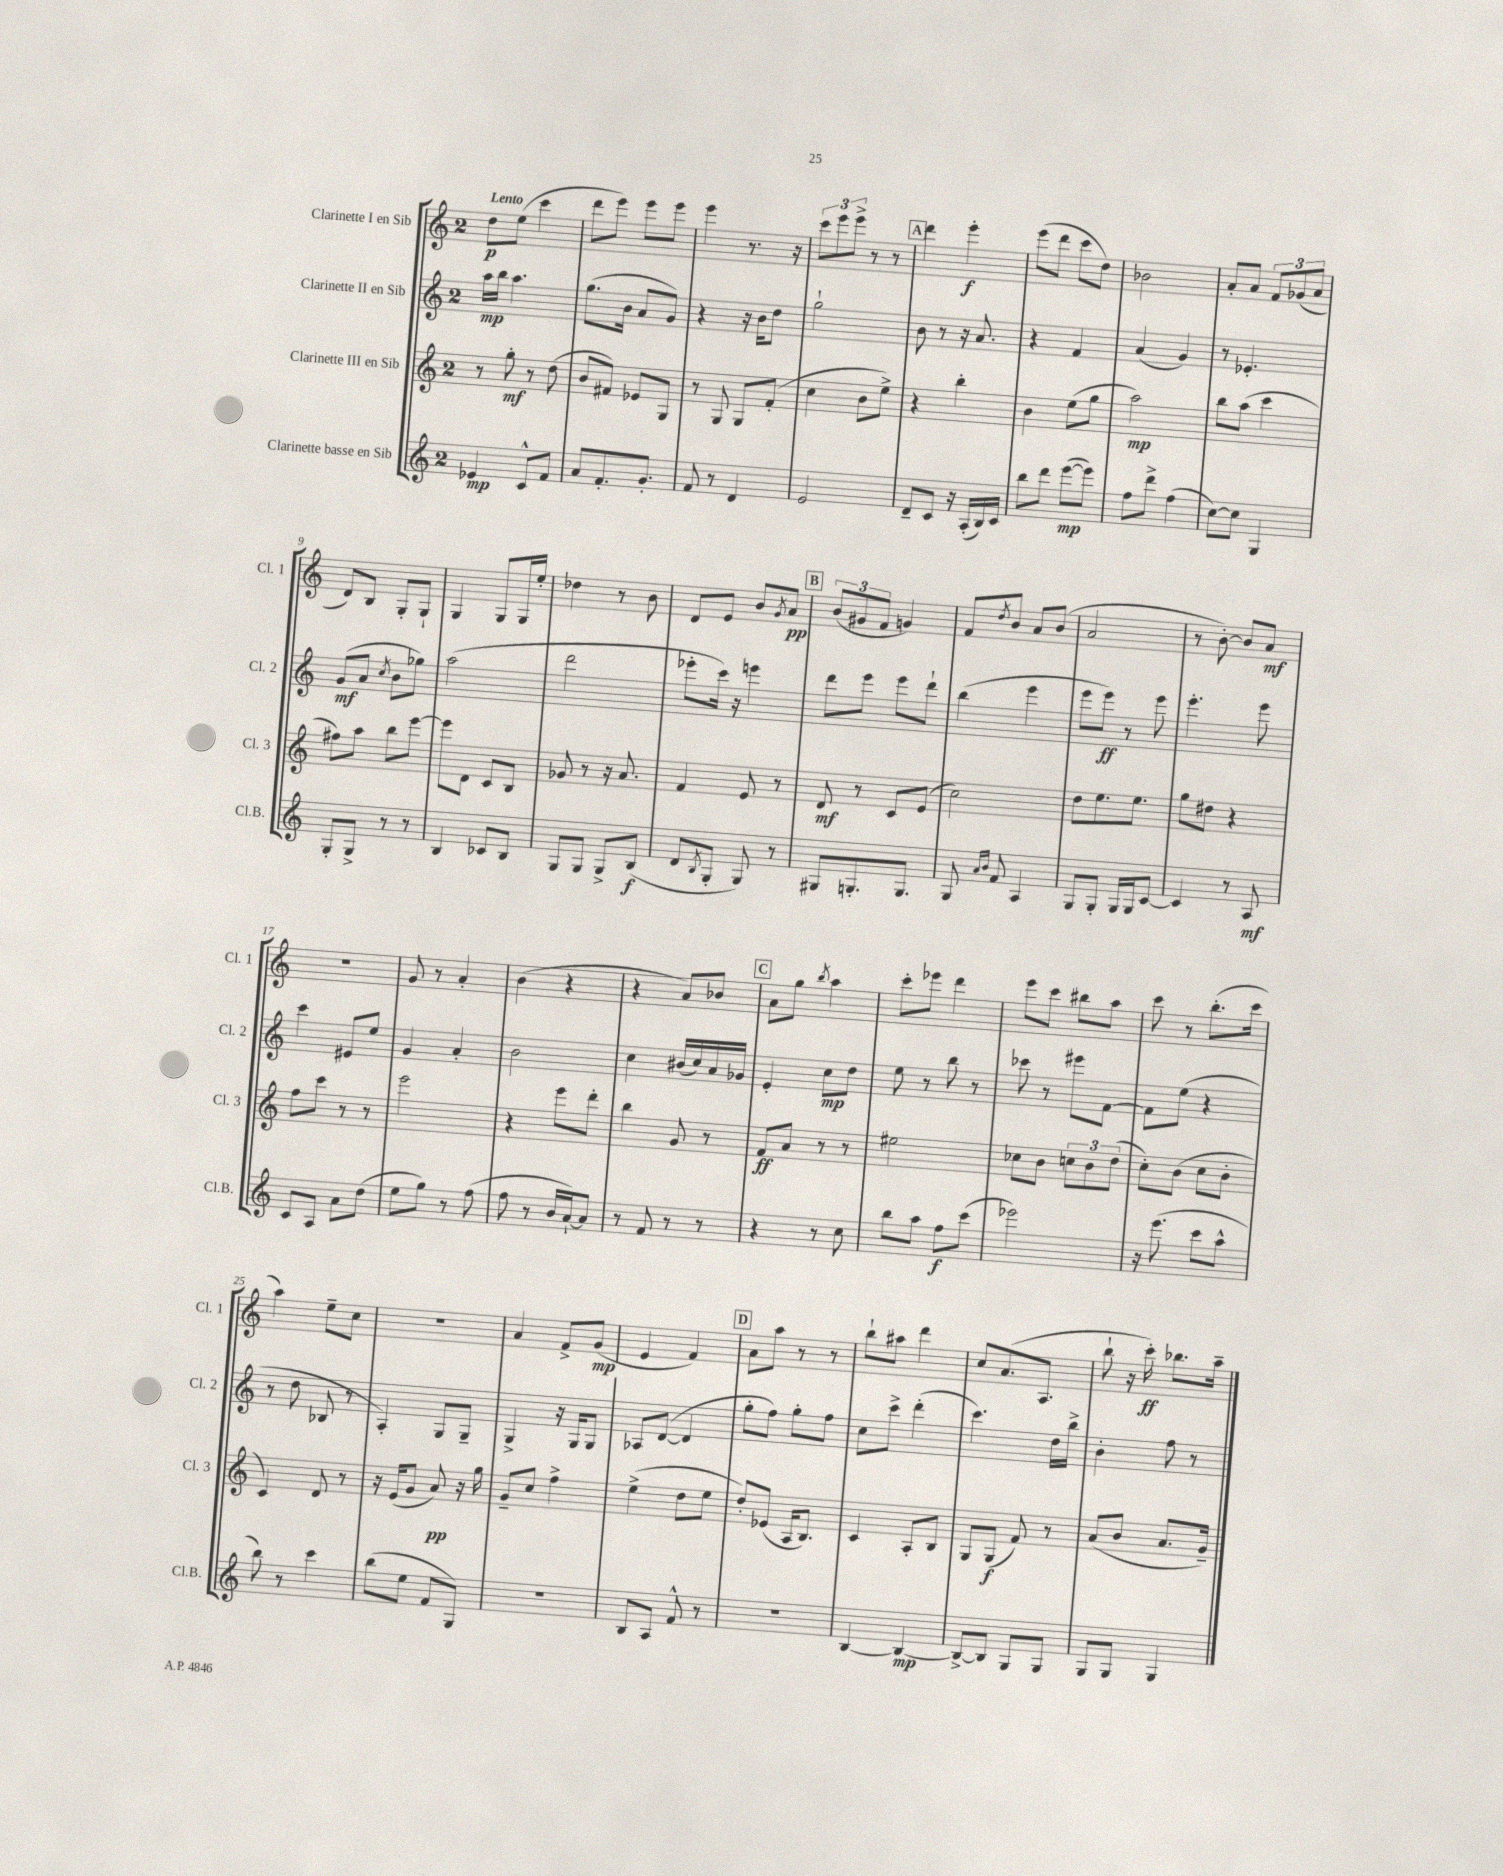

**kern	**dynam	**kern	**dynam	**kern	**dynam	**kern	**dynam
*part4	*part4	*part3	*part3	*part2	*part2	*part1	*part1
*staff4	*staff4	*staff3	*staff3	*staff2	*staff2	*staff1	*staff1
*I"Clarinette basse en Sib	*	*I"Clarinette III en Sib	*	*I"Clarinette II en Sib	*	*I"Clarinette I en Sib	*
*I'Cl.B.	*	*I'Cl. 3	*	*I'Cl. 2	*	*I'Cl. 1	*
*clefG2	*	*clefG2	*	*clefG2	*	*clefG2	*
*k[]	*	*k[]	*	*k[]	*	*k[]	*
*M2/4	*	*M2/4	*	*M2/4	*	*M2/4	*
=1	=1	=1	=1	=1	=1	=1	=1
!	!	!	!	!	!	!LO:TX:a:B:t=Lento	!
4e-X/	mp	8r	.	16aa\LL	mp	8dd\L	p
.	.	.	.	16bb\JJ	.	.	.
.	.	8gg'\	mf	4.aa\	.	(8ee\J	.
8c^^/L	.	8r	.	.	.	4ccc\	.
8f/J	.	(8dd\	.	.	.	.	.
=2	=2	=2	=2	=2	=2	=2	=2
8a/L	.	8b/L	.	(8.gg\L	.	8ddd\L	.
8.f'/	.	8f#X/J)	.	.	.	8eee\J)	.
.	.	.	.	16b\Jk	.	.	.
.	.	8e-X/L	.	8a/L	.	8eee\L	.
8.g'/J	.	.	.	.	.	.	.
.	.	8G/J	.	8g/J)	.	8eee\J	.
=3	=3	=3	=3	=3	=3	=3	=3
8f/	.	8r	.	4r	.	4eee\	.
8r	.	8G/	.	.	.	.	.
4d/	.	8G/L	.	16r	.	8.r	.
.	.	.	.	16b\KL	.	.	.
.	.	(8f'/J	.	8dd\J	.	.	.
.	.	.	.	.	.	16r	.
=4	=4	=4	=4	=4	=4	=4	=4
2e/	.	4cc\	.	2gg`\	.	12ccc\L	.
.	.	.	.	.	.	12eee\	.
.	.	.	.	.	.	12eee^\J	.
.	.	8b\L	.	.	.	8r	.
.	.	8ee^\J)	.	.	.	8r	.
!!LO:REH:place=s1:t=A
=5	=5	=5	=5	=5	=5	=5	=5
8d~/L	.	4r	.	8b\	.	4ddd\	.
8c/J	.	.	.	8r	.	.	.
16r	.	4bb'\	.	16r	.	4eee'\	f
(16A'/LL	.	.	.	8.a/	.	.	.
16B/)	.	.	.	.	.	.	.
16c/JJ	.	.	.	.	.	.	.
=6	=6	=6	=6	=6	=6	=6	=6
8bb\L	.	4b\	.	4r	.	(8eee\L	.
8ddd\J	.	.	.	.	.	8ddd\J	.
([8eee\L	mp	(8ee\L	.	4f/	.	8ccc\L	.
8eee\J])	.	8gg\J	.	.	.	8dd\J)	.
=7	=7	=7	=7	=7	=7	=7	=7
8ff\L	.	2aa\)	mp	(4a/	.	2b-X\	.
8ddd^\J	.	.	.	.	.	.	.
(4ff\	.	.	.	4g/)	.	.	.
=8	=8	=8	=8	=8	=8	=8	=8
[8cc\L)	.	8bb\L	.	8r	.	8a'/L	.
8cc\J]	.	(8aa\J	.	4.e-X'/	.	8a/J	.
4G/	.	4ccc\	.	.	.	12f/L	.
.	.	.	.	.	.	(12g-X/	.
.	.	.	.	.	.	12a/J	.
!!LO:LB:g=z
=9	=9	=9	=9	=9	=9	=9	=9
8G'/L	.	8ff#X\L)	.	(8g/L	mf	8d/L)	.
8G^/J	.	8aa\J	.	8a/J	.	8B/J	.
.	.	.	.	8qcc/	.	.	.
8r	.	8bb\L	.	8b\L	.	8G'/L	.
8r	.	[8eee\J	.	8gg-X\J)	.	8G`/J	.
=10	=10	=10	=10	=10	=10	=10	=10
4B/	.	8eee\L]	.	(2aa\	.	4G/	.
.	.	8d\J	.	.	.	.	.
8c-X/L	.	8c/L	.	.	.	8G/L	.
8B/J	.	8B/J	.	.	.	16G/L	.
.	.	.	.	.	.	16ee'/JJ	.
=11	=11	=11	=11	=11	=11	=11	=11
8G/L	.	8g-X/	.	2ddd\	.	4dd-X\	.
8G/J	.	8r	.	.	.	.	.
8G^/L	.	16r	.	.	.	8r	.
.	.	8.a/	.	.	.	.	.
(8B/J	f	.	.	.	.	8b\	.
=12	=12	=12	=12	=12	=12	=12	=12
8d/L	.	4f/	.	8eee-X'\L	.	8d/L	.
8qB/	.	.	.	.	.	.	.
8G'/J	.	.	.	16ccc\Jk)	.	8e/J	.
.	.	.	.	16r	.	.	.
8G/)	.	8e/	.	4eeen\	.	8b/L	.
.	.	.	.	.	.	8qg/	.
8r	.	8r	.	.	.	8a/J	pp
!!LO:REH:place=s1:t=B
=13	=13	=13	=13	=13	=13	=13	=13
8G#X/L	.	8d/	mf	8ddd\L	.	(12b/L	.
.	.	.	.	.	.	12g#X/	.
8.Gn'/	.	8r	.	8eee\J	.	.	.
.	.	.	.	.	.	12f/J	.
.	.	8c/L	.	8eee\L	.	4gn/)	.
8.G/J	.	.	.	.	.	.	.
.	.	(8e/J	.	8ddd`\J	.	.	.
=14	=14	=14	=14	=14	=14	=14	=14
8G/	.	2cc\)	.	(4bb\	.	8f/L	.
16qqa/LL	.	.	.	.	.	.	.
16qqb/JJ	.	.	.	.	.	8qdd/	.
8f/	.	.	.	.	.	8b/J	.
4A/	.	.	.	4eee\	.	8a/L	.
.	.	.	.	.	.	(8b/J	.
=15	=15	=15	=15	=15	=15	=15	=15
8G/L	.	8dd\L	.	8eee\L	.	2a/	.
8G'/J	.	8.ee\	.	8eee\J)	ff	.	.
16G/LL	.	.	.	8r	.	.	.
16G/J	.	8.ee\J	.	.	.	.	.
[8c/J	.	.	.	8eee\	.	.	.
=16	=16	=16	=16	=16	=16	=16	=16
4c/]	.	8gg\L	.	4.eee'\	.	8r	.
.	.	8dd#X\J	.	.	.	[8b'\)	.
8r	.	4r	.	.	.	8b/L]	.
8A/	mf	.	.	8eee\	.	8a/J	mf
!!LO:LB:g=z
=17	=17	=17	=17	=17	=17	=17	=17
8c/L	.	8ff\L	.	4ccc\	.	2r	.
8A/J	.	8ccc\J	.	.	.	.	.
8a\L	.	8r	.	8e#X/L	.	.	.
(8dd\J	.	8r	.	8ee/J	.	.	.
=18	=18	=18	=18	=18	=18	=18	=18
8ee\L	.	2eee\	.	4g/	.	8g/	.
8gg\J)	.	.	.	.	.	8r	.
8r	.	.	.	4a'/	.	4a'/	.
(8ff\	.	.	.	.	.	.	.
=19	=19	=19	=19	=19	=19	=19	=19
8ff\	.	4r	.	2b\	.	(4b\	.
8r	.	.	.	.	.	.	.
16b/LL	.	8eee\L	.	.	.	4r	.
[16a`/J)	.	.	.	.	.	.	.
8a/J]	.	8ddd'\J	.	.	.	.	.
=20	=20	=20	=20	=20	=20	=20	=20
8r	.	4bb\	.	4cc\	.	4r	.
8f/	.	.	.	.	.	.	.
8r	.	8g/	.	(16b#X/LL	.	8a/L)	.
.	.	.	.	16cc/)	.	.	.
8r	.	8r	.	16a/	.	8b-X/J	.
.	.	.	.	16g-X/JJ	.	.	.
!!LO:REH:place=s1:t=C
=21	=21	=21	=21	=21	=21	=21	=21
4r	.	8f/L	ff	4e'/	.	8a\L	.
.	.	8a/J	.	.	.	8gg\J	.
.	.	.	.	.	.	8qbb/	.
8r	.	8r	.	8cc\L	mp	4aa\	.
8cc\	.	8r	.	8dd\J	.	.	.
=22	=22	=22	=22	=22	=22	=22	=22
8bb\L	.	2ee#X\	.	8ee\	.	8ccc'\L	.
8aa\J	.	.	.	8r	.	8eee-X\J	.
8ff\L	f	.	.	8bb\	.	4ddd\	.
(8ccc\J	.	.	.	8r	.	.	.
=23	=23	=23	=23	=23	=23	=23	=23
2eee-X\)	.	8cc-X\L	.	8ccc-X\	.	8eee\L	.
.	.	8b\J	.	8r	.	8ccc\J	.
.	.	12ccn\L	.	8eee#X\L	.	8bb#X\L	.
.	.	12b\	.	.	.	.	.
.	.	.	.	[8f\J	.	8aa\J	.
.	.	(12dd\J	.	.	.	.	.
=24	=24	=24	=24	=24	=24	=24	=24
16r	.	8cc'\L)	.	8f\L]	.	8ccc\	.
(8.eee\	.	.	.	.	.	.	.
.	.	(8b\J	.	(8ee\J	.	8r	.
8ccc\L	.	8cc\L	.	4r	.	(8.bb'\L	.
8aa^^\J	.	8b'\J	.	.	.	.	.
.	.	.	.	.	.	16ccc\Jk	.
!!LO:LB:g=z
=25	=25	=25	=25	=25	=25	=25	=25
8bb\)	.	4c/)	.	8r	.	4aa\)	.
8r	.	.	.	8dd\	.	.	.
4ccc\	.	8d/	.	8B-X/	.	8ee~\L	.
.	.	8r	.	8r	.	8cc\J	.
=26	=26	=26	=26	=26	=26	=26	=26
(8bb\L	.	16r	.	4A'/)	.	2r	.
.	.	(16e/KL	.	.	.	.	.
8ee\J	.	8g/J	.	.	.	.	.
8f/L	.	8a/)	pp	8G/L	.	.	.
8G/J)	.	16r	.	8G~/J	.	.	.
.	.	16gg\	.	.	.	.	.
=27	=27	=27	=27	=27	=27	=27	=27
2r	.	8g~/L	.	4G^/	.	4a/	.
.	.	8cc/J	.	.	.	.	.
.	.	4ff^\	.	16r	.	8f^/L	.
.	.	.	.	16G/KL	.	.	.
.	.	.	.	8G/J	.	(8g/J	mp
=28	=28	=28	=28	=28	=28	=28	=28
8B/L	.	(4ee^\	.	8A-X/L	.	4e/	.
8A/J	.	.	.	([8d/J	.	.	.
8f^^/	.	8dd\L	.	4d/]	.	4f/)	.
8r	.	8ee\J	.	.	.	.	.
!!LO:REH:place=s1:t=D
=29	=29	=29	=29	=29	=29	=29	=29
2r	.	8dd'/L)	.	8gg'\L	.	8a\L	.
.	.	(8e-X/J	.	8ff\J)	.	8aa\J	.
.	.	16A/KL	.	8gg'\L	.	8r	.
.	.	8.B/J)	.	.	.	.	.
.	.	.	.	8ff\J	.	8r	.
=30	=30	=30	=30	=30	=30	=30	=30
[4B/	.	4c/	.	8cc\L	.	8bb`\L	.
.	.	.	.	8ccc^\J	.	8aa#X\J	.
4B/_	mp	8A'/L	.	(4ddd'\	.	4ddd\	.
.	.	8B/J	.	.	.	.	.
=31	=31	=31	=31	=31	=31	=31	=31
8B^/L_	.	8G/L	.	4.ccc\)	.	8cc/L	.
8B/J]	.	(8G/J	f	.	.	(8.a/	.
8G/L	.	8f/)	.	.	.	.	.
.	.	.	.	.	.	8.A/J	.
8G/J	.	8r	.	16dd\LL	.	.	.
.	.	.	.	16bb^\JJ	.	.	.
=32	=32	=32	=32	=32	=32	=32	=32
8G/L	.	(8a/L	.	4b'\	.	8bb`\	.
8G/J	.	8b/J	.	.	.	16r	.
.	.	.	.	.	.	16ccc'\)	ff
4G/	.	8.a/L	.	8ff\	.	8.bb-X\L	.
.	.	.	.	8r	.	.	.
.	.	16g~/Jk)	.	.	.	16aa~\Jk	.
==	==	==	==	==	==	==	==
*-	*-	*-	*-	*-	*-	*-	*-
